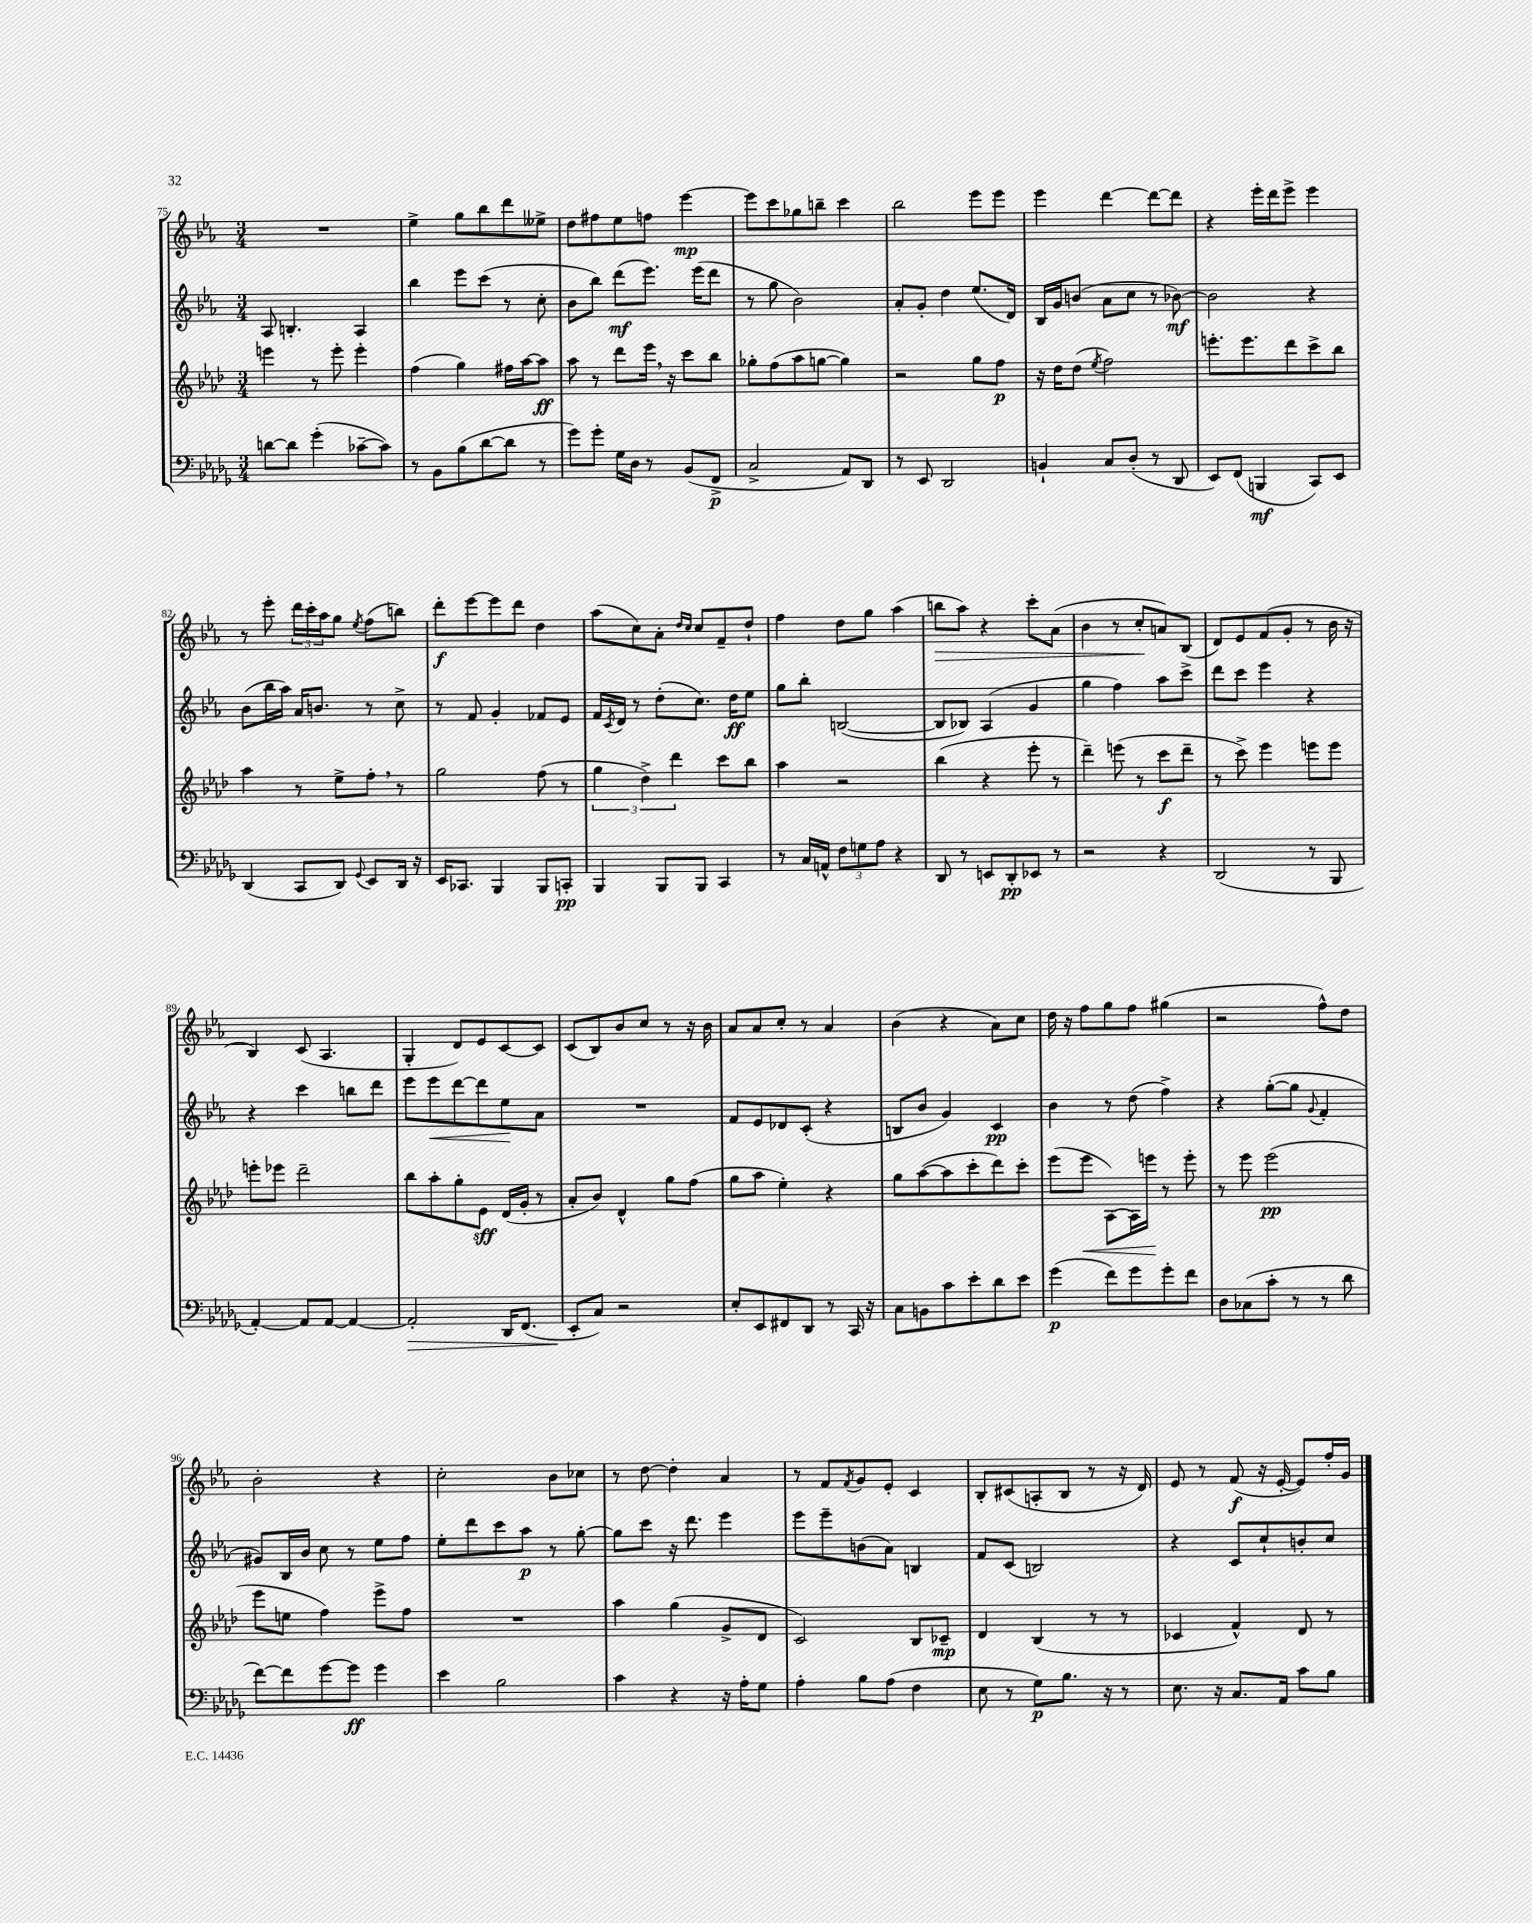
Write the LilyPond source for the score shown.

<<
\new StaffGroup <<
\new Staff = "s0" {
    \clef treble \key ees \major \numericTimeSignature \time 3/4
    R2. |
    ees''4-> g''8 bes''8 d'''8 eeses''8-> |
    d''8 fis''8 ees''8 f''8 ees'''4~\mp |
    ees'''8 c'''8 ges''8 b''8-- c'''4 |
    bes''2 ees'''8 ees'''8 |
    ees'''4 d'''4~ d'''8~ d'''8 |
    r4 ees'''16-. d'''16 ees'''8-> ees'''4 |
    r8 ees'''8-. \tuplet 3/2 { d'''16 c'''16-. aes''16 } g''8 \acciaccatura { ees''8 } f''8( b''8) |
    d'''8-.\f ees'''8~ ees'''8 d'''8 d''4 |
    aes''8( c''8) aes'8-. \grace { d''16 c''16 } c''8 f'8-- d''8-! |
    f''4 d''8 g''8 aes''4( |
    b''8\> aes''8) r4 c'''8-. aes'8( |
    bes'4 r8 c''8-.\! a'8) bes8( |
    d'8) ees'8 f'8( g'8-. r8 bes'16 r16 |
    bes4) c'8( aes4. |
    g4-. d'8) ees'8 c'8~ c'8 |
    c'8( bes8) bes'8 c''8 r8 r16 bes'16 |
    aes'8 aes'8 c''8-. r8 aes'4 |
    bes'4( r4 aes'8) c''8 |
    d''16 r16 f''8 g''8 f''8 gis''4( |
    r2 f''8-^) d''8 |
    bes'2-. r4 |
    c''2-. bes'8 ces''8 |
    r8 d''8~ d''4-. aes'4 |
    r8 f'8 \acciaccatura { f'8 } g'8 ees'8-. c'4 |
    bes8-. cis'8( a8-. bes8 r8 r16 d'16) |
    ees'8 r8 f'8\f( r16 ees'16~-. ees'8) f''16-. g'16 \bar "|." |
}
\new Staff = "s1" {
    \clef treble \key ees \major \numericTimeSignature \time 3/4
    aes8 b4.-. aes4 |
    bes''4 ees'''8 c'''8( r8 c''8-. |
    bes'8 bes''8) d'''8\mf( ees'''8.) ees'''16( d'''8 |
    r8 g''8 bes'2) |
    aes'8-. g'8-. d''4 ees''8.( d'16) |
    bes16 g'16 b'8( aes'8 c''8 r8 bes'8~\mf) |
    bes'2 r4 |
    bes'8( bes''16 aes''16) aes'16 b'8. r8 c''8-> |
    r8 f'8 g'4-. fes'8 ees'8 |
    f'16 \acciaccatura { c'8 } d'16 r8 d''8-.( c''8.) d''16\ff ees''8 |
    g''8 bes''8-. b2~( |
    b8 bes8) aes4( g'4 |
    g''4 f''4) aes''8 c'''8-> |
    d'''8 c'''8 ees'''4 r4 |
    r4 c'''4 b''8 d'''8 |
    ees'''8 ees'''8\< d'''8~ d'''8 ees''8\! aes'8 |
    R2. |
    f'8 ees'8 des'8 c'8-.( r4 |
    b8 bes'8 g'4) c'4\pp |
    bes'4 r8 d''8( f''4->) |
    r4 g''8~-.( g''8 \appoggiatura { g'8 } f'4-. |
    gis'8) bes16 bes'16 c''8 r8 ees''8 f''8 |
    ees''8-. d'''8 c'''8 aes''8\p r8 g''8~-. |
    g''8 c'''8 r16 d'''8. ees'''4 |
    ees'''8 ees'''8-- b'8( aes'8) b4 |
    f'8 c'8( b2) |
    r4 c'8 c''8-! b'8-. c''8 \bar "|." |
}
\new Staff = "s2" {
    \clef treble \key aes \major \numericTimeSignature \time 3/4
    e'''4 r8 e'''8-. e'''4-. |
    f''4( g''4) fis''16 aes''16~ aes''8\ff |
    aes''8 r8 des'''8 ees'''16 \breathe r16 c'''8 bes''8 |
    ges''8-. f''8( aes''8 g''8~ g''4) |
    r2 g''8 f''8\p |
    r16 des''16 des''8( \acciaccatura { ees''8 } f''2) |
    e'''8.-. e'''8. des'''8 c'''8-> bes''8 |
    aes''4 r8 ees''8-> f''8-. \breathe r8 |
    g''2 f''8( r8 |
    \tuplet 3/2 { g''4 des''4->) des'''4 } c'''8 bes''8 |
    aes''4 r2 |
    bes''4( r4 ees'''8-. r8 |
    des'''4--) e'''8( r8 c'''8\f des'''8-- |
    r8 c'''8->) ees'''4 e'''8 e'''8 |
    e'''8-. ees'''8 des'''2-- |
    bes''8 aes''8-. g''8-. ees'8\sff des'16( g'16-. r8 |
    aes'8-. bes'8) des'4-^ g''8 f''8( |
    g''8 aes''8 ees''4-.) r4 |
    g''8 aes''8~( aes''8 c'''8-. des'''8) c'''8-. |
    ees'''8( ees'''8\< aes8~) aes16 e'''16\! r8 e'''8-. |
    r8 ees'''8 ees'''2\pp( |
    ees'''8 e''8 f''4) ees'''8-> f''8 |
    R2. |
    aes''4 g''4( g'8-> des'8 |
    c'2) bes8 ces'8--\mp |
    des'4 bes4( r8 r8 |
    ces'4 f'4-^) des'8 r8 \bar "|." |
}
\new Staff = "s3" {
    \clef bass \key des \major \numericTimeSignature \time 3/4
    d'8~ d'8 ges'4-.( ces'8~-- ces'8) |
    r8 bes,8 bes8( des'8~ des'8 r8 |
    ges'8) ges'8-. ges16 des16 r8 bes,8( f,8->\p |
    c2-> aes,8) des,8 |
    r8 ees,8 des,2 |
    b,4-! c8 des8-.( r8 des,8 |
    ees,8) f,8( b,,4\mf c,8) ees,8 |
    des,4( c,8 des,8) \appoggiatura { ges,8 } ees,8 des,16 r16 |
    ees,16 ces,8. bes,,4 bes,,8 c,8-.\pp |
    bes,,4 bes,,8 bes,,8 c,4 |
    r8 c16 a,16-^ \tuplet 3/2 { f8 g8 aes8 } r4 |
    des,8 r8 e,8 des,8-.\pp ees,8 r8 |
    r2 r4 |
    des,2( r8 bes,,8 |
    aes,4~-.) aes,8 aes,8~ aes,4~ |
    aes,2-.\> des,16 f,8.( |
    ees,8-.\! c8) r2 |
    ees8-. ees,8 fis,8 des,8 r8 c,16 r16 |
    c8 b,8 c'8 ees'8-. des'8 ees'8 |
    ges'4\p( f'8) ges'8 ges'8-. f'8 |
    des8 ces8( c'8-. r8 r8 des'8 |
    f'8~) f'8 ges'8~ ges'8\ff ges'4 |
    ees'4 bes2 |
    c'4 r4 r16 aes16-. ges8 |
    aes4-. bes8 aes8( f4 |
    ees8 r8 ges8\p) bes8. r16 r8 |
    ees8. r16 c8. aes,16 c'8 bes8 \bar "|." |
}
>>
>>
\layout { \context { \Score currentBarNumber = #75 } }
